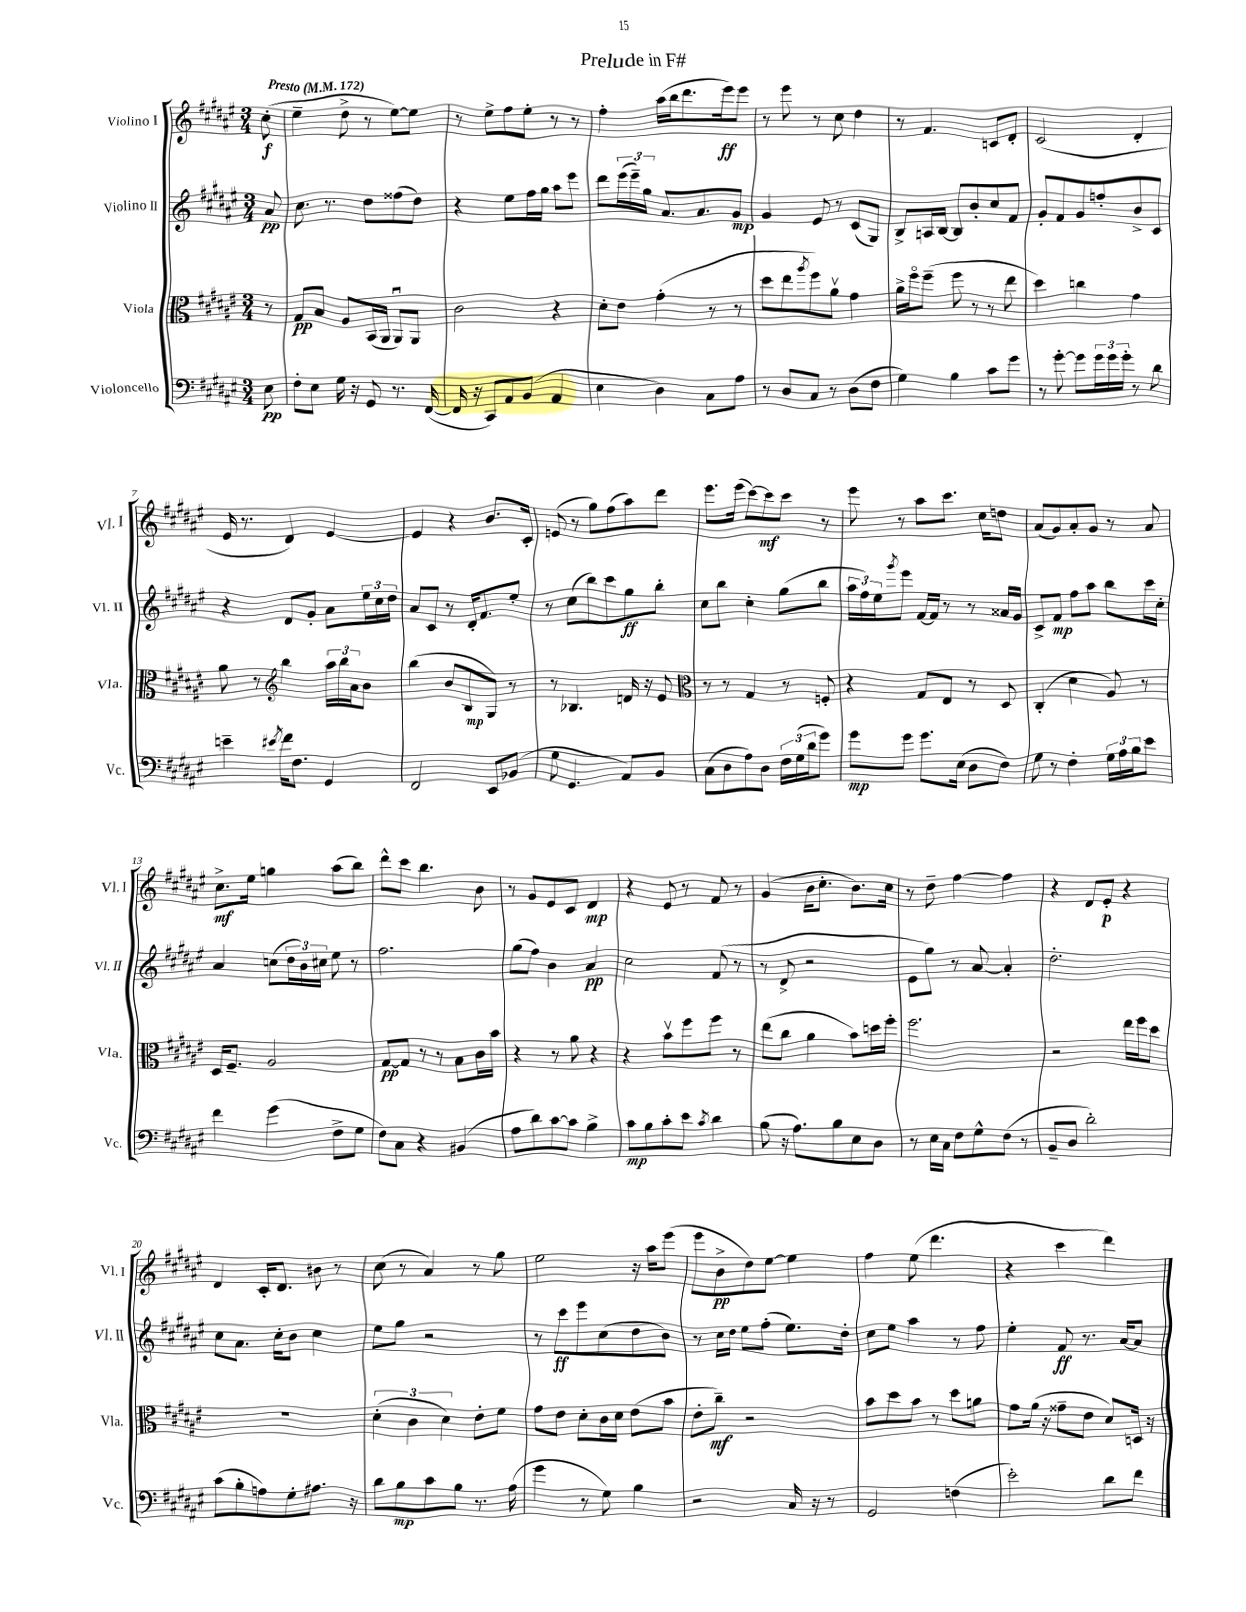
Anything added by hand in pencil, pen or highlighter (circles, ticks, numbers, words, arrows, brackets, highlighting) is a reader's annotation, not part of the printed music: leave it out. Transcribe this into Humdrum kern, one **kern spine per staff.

**kern	**dynam	**kern	**dynam	**kern	**dynam	**kern	**dynam
*part4	*part4	*part3	*part3	*part2	*part2	*part1	*part1
*staff4	*staff4	*staff3	*staff3	*staff2	*staff2	*staff1	*staff1
*I"Violoncello	*	*I"Viola	*	*I"Violino II	*	*I"Violino I	*
*I'Vc.	*	*I'Vla.	*	*I'Vl. II	*	*I'Vl. I	*
*clefF4	*	*clefC3	*	*clefG2	*	*clefG2	*
*k[f#c#g#d#a#e#]	*	*k[f#c#g#d#a#e#]	*	*k[f#c#g#d#a#e#]	*	*k[f#c#g#d#a#e#]	*
*M3/4	*	*M3/4	*	*M3/4	*	*M3/4	*
*MM172	*	*MM172	*	*MM172	*	*MM172	*
=	=	=	=	=	=	=	=
!	!	!	!	!	!	!LO:TX:a:B:t=Presto	!
8E#\	pp	8r	.	8a#/	pp	(8cc#'\	f
=1	=1	=1	=1	=1	=1	=1	=1
8F#'\L	.	8G#/L	pp	8.cc#\	.	4ee#~\	.
8E#\J	.	8B/J	.	.	.	.	.
.	.	.	.	8.r	.	.	.
16G#\	.	8A#/L	.	.	.	8dd#^\	.
16r	.	.	.	.	.	.	.
8GG#/	.	(16BB/L	.	8dd#\L	.	8r	.
.	.	16AA#/JJ	.	.	.	.	.
8.r	.	8AA#u/L)	.	(8ff##X\	.	[8ee#\L)	.
.	.	8AA#/J	.	8dd#\J)	.	8ee#\J]	.
([16FF#/	.	.	.	.	.	.	.
=2	=2	=2	=2	=2	=2	=2	=2
16FF#/]	.	2c#\	.	4r	.	8r	.
16r	.	.	.	.	.	.	.
8CC#/L)	.	.	.	.	.	8ee#^\L	.
8AA#/	.	.	.	8ee#\L	.	8ff#\	.
(8BB/J	.	.	.	16ff#\L	.	8ee#'\J	.
.	.	.	.	16gg#\JJ	.	.	.
4AA#/	.	4r	.	8aa#\L	.	8r	.
.	.	.	.	8eee#\J	.	8r	.
=3	=3	=3	=3	=3	=3	=3	=3
4E#\	.	8d#'\L	.	8ddd#\L	.	4ff#'\	.
.	.	8e#\J	.	(24eee#\L	.	.	.
.	.	.	.	24eee#~\)	.	.	.
.	.	.	.	24gg#\JJ	.	.	.
4D#\)	.	(4g#'\	.	8.a#/L	.	(16aa#\LL	.
.	.	.	.	.	.	16bb\J	.
.	.	.	.	.	.	8.ddd#\	.
.	.	.	.	8.a#/	.	.	.
8C#\L	.	8r	.	.	.	.	.
.	.	.	.	.	.	16eee#\k)	ff
8A#\J	.	8r	.	8g#/J	mp	8eee#\J	.
=4	=4	=4	=4	=4	=4	=4	=4
8r	.	8dd#\L	.	4g#/	.	8r	.
8D#/L	.	8ee#\	.	.	.	8eee#\	.
.	.	8qaa#/	.	.	.	.	.
8C#/J	.	8ff#\)	.	8e#/	.	8r	.
8r	.	8a#v\J	.	8r	.	8cc#\	.
(8D#\L	.	4g#\	.	(8c#/L	.	4dd#\	.
8F#\J	.	.	.	8G#/J)	.	.	.
=5	=5	=5	=5	=5	=5	=5	=5
4G#\)	.	16a#^\LL	.	8B^/L	.	8r	.
.	.	16ff#\J	.	.	.	.	.
.	.	(8ff#~\J	.	16An/L	.	4.f#/	.
.	.	.	.	[16B/JJ	.	.	.
4B\	.	8ff#\	.	8B/L]	.	.	.
.	.	8r	.	8b'/	.	.	.
8c#\L	.	8r	.	8cc#/	.	8cn/L	.
8g#\J	.	8ee#\	.	8f#/J	.	8d#'/J	.
=6	=6	=6	=6	=6	=6	=6	=6
8r	.	4dd#\)	.	8g#'/L	.	(2c#/	.
[8g#'\	.	.	.	8f#/	.	.	.
8g#\L]	.	4ccn\	.	8g#/	.	.	.
24g#\L	.	.	.	8ffn'/	.	.	.
24g#\	.	.	.	.	.	.	.
24g#'\JJ	.	.	.	.	.	.	.
8r	.	4g#\	.	8b^/	.	4d#'/	.
8d#\	.	.	.	8c#/J	.	.	.
!!LO:LB:g=z
=7	=7	=7	=7	=7	=7	=7	=7
4en~\	.	8a#\	.	4r	.	16e#/	.
.	.	.	.	.	.	8.r	.
.	.	8r	.	.	.	.	.
8qe#X/	.	.	.	.	.	.	.
*	*	*clefG2	*	*	*	*	*
16f#\KL	.	4bb\	.	8d#/L	.	4d#/)	.
8.F#\J	.	.	.	.	.	.	.
.	.	.	.	8g#'/J	.	.	.
4GG#/	.	24aa#\LL	.	8a#\L	.	[4e#/	.
.	.	24bb\	.	.	.	.	.
.	.	24a#\J	.	.	.	.	.
.	.	8b\J	.	24ee#\L	.	.	.
.	.	.	.	24cc#\	.	.	.
.	.	.	.	24dd#\JJ	.	.	.
=8	=8	=8	=8	=8	=8	=8	=8
2FF#/	.	(4bb\	.	8a#/L	.	4e#/]	.
.	.	.	.	8c#/J	.	.	.
.	.	8b/L	.	8r	.	4r	.
.	.	8B/	mp	16d#'/KL	.	.	.
.	.	.	.	8.f#/	.	.	.
8EE#/L	.	8G#/J)	.	.	.	8.b/L	.
(8BB-X/J	.	8r	.	8ee#'/J	.	.	.
.	.	.	.	.	.	16c#'/Jk	.
=9	=9	=9	=9	=9	=9	=9	=9
8G#\	.	8r	.	8r	.	(8en/	.
4.GG#/	.	4.B-X/	.	(8cc#\L	.	8r	.
.	.	.	.	8bb\)	.	8gg#\L)	.
.	.	.	.	8ccc#\	.	(8ff#\	.
8AA#/L)	.	16dn/	.	8gg#\	ff	8aa#\)	.
.	.	16r	.	.	.	.	.
8BB/J	.	8e#/	.	8bb'\J	.	8ddd#\J	.
=10	=10	=10	=10	=10	=10	=10	=10
*	*	*clefC3	*	*	*	*	*
(8C#\L	.	8r	.	8cc#\L	.	8.eee#\L	.
8D#\	.	8r	.	8bb\J	.	.	.
.	.	.	.	.	.	(16eee#\Jk	.
8A#\)	.	4G#/	.	4cc#'\	.	[8ccc#\L)	.
8D#\J	.	.	.	.	.	8ccc#\]	mf
24F#\LL	.	8r	.	(8gg#\L	.	8ccc#\J	.
(24G#\	.	.	.	.	.	.	.
24d#\J	.	.	.	.	.	.	.
8g#\J)	.	8Fn'/	.	8bb\J	.	8r	.
=11	=11	=11	=11	=11	=11	=11	=11
8g#\L	mp	4r	.	24aa#\LL	.	8eee#\	.
.	.	.	.	24ff#\)	.	.	.
.	.	.	.	24ee#\J	.	.	.
.	.	.	.	8qggg#/	.	.	.
8g#\J	.	.	.	8eee#\J	.	8r	.
8.g#\L	.	8G#/L	.	[16f#/LL	.	8aa#\L	.
.	.	.	.	16f#/JJ]	.	.	.
.	.	8E#/J	.	8r	.	8.ccc#\J	.
(16E#\Jk	.	.	.	.	.	.	.
8D#\L	.	8r	.	8r	.	.	.
.	.	.	.	.	.	16cc#\KL	.
8F#\J)	.	8D#/	.	16a##X/LL	.	8ddn\J	.
.	.	.	.	16g#/JJ	.	.	.
=12	=12	=12	=12	=12	=12	=12	=12
8G#\	.	(4C#'/	.	8c#^/L	.	(8a#/L	.
8r	.	.	.	8f#/J	mp	8g#/)	.
4F#'\	.	4d#\	.	8ff#\L	.	8a#'/	.
.	.	.	.	8aa#\J	.	8g#/J	.
24G#\LL	.	8A#/)	.	8bb\L	.	8r	.
24A#\	.	.	.	.	.	.	.
24B\J	.	.	.	.	.	.	.
8e#\J	.	8r	.	16ccc#\L	.	8a#/	.
.	.	.	.	16cc#'\JJ	.	.	.
!!LO:LB:g=z
=13	=13	=13	=13	=13	=13	=13	=13
4f#\	.	16D#/KL	.	4a#/	.	8.cc#^\L	mf
.	.	8.F#~/J	.	.	.	.	.
.	.	.	.	.	.	16ee#\Jk	.
(4g#\	.	2A#/	.	(8ccn\L	.	4ggn\	.
.	.	.	.	24dd#\L	.	.	.
.	.	.	.	24b\)	.	.	.
.	.	.	.	24cc#X\JJ	.	.	.
8F#^\L	.	.	.	8ee#\	.	(8aa#\L	.
8G#\J	.	.	.	8r	.	8bb\J)	.
=14	=14	=14	=14	=14	=14	=14	=14
8F#\L)	.	[8G#/L	pp	2.ff#\	.	8ddd#^^\L	.
8C#\J	.	8G#/J]	.	.	.	8ccc#\J	.
4r	.	8r	.	.	.	4.bb\	.
.	.	8r	.	.	.	.	.
(4BB#X/	.	8B\L	.	.	.	.	.
.	.	16c#\L	.	.	.	8b\	.
.	.	16b\JJ	.	.	.	.	.
=15	=15	=15	=15	=15	=15	=15	=15
8A#\L	.	4r	.	(8gg#\L	.	8r	.
8d#\)	.	.	.	8ff#\J)	.	8g#/L	.
[8c#\	.	8r	.	4b\	.	8e#/	.
8c#\J]	.	8a#\	.	.	.	8c#/J	.
4B^\	.	4r	.	4a#/	pp	4d#/	mp
=16	=16	=16	=16	=16	=16	=16	=16
8c#\L	mp	4r	.	2cc#\	.	4r	.
8B\	.	.	.	.	.	.	.
8c#'\	.	8bv\L	.	.	.	8e#/	.
8e#\J	.	8ff#\	.	.	.	8r	.
8qc#/	.	.	.	.	.	.	.
4d#\	.	8ff#\J	.	(8f#/	.	8f#/	.
.	.	8r	.	8r	.	8r	.
=17	=17	=17	=17	=17	=17	=17	=17
(8B\	.	(8ee#\L	.	8r	.	(4g#/	.
16r	.	8cc#\J	.	8d#^/	.	.	.
8.A#\L)	.	.	.	.	.	.	.
.	.	4a#\	.	2r	.	16b\KL	.
.	.	.	.	.	.	8.cc#'\J	.
8B\	.	.	.	.	.	.	.
8E#\	.	8b\L)	.	.	.	8.b\L)	.
8D#\J	.	16ddn\L	.	.	.	.	.
.	.	16ff#'\JJ	.	.	.	16cc#\Jk	.
=18	=18	=18	=18	=18	=18	=18	=18
8r	.	2.ff#\	.	8e#\L	.	8r	.
16E#\LL	.	.	.	8gg#\J)	.	8dd#~\	.
16C#\JJ	.	.	.	.	.	.	.
8F#\L	.	.	.	8r	.	[4ff#\	.
8G#^^\	.	.	.	[8a#/	.	.	.
(8F#\J	.	.	.	4a#'/]	.	4ff#\]	.
8r	.	.	.	.	.	.	.
=19	=19	=19	=19	=19	=19	=19	=19
8BB~/L	.	2r	.	2.dd#'\	.	4r	.
8D#/J	.	.	.	.	.	.	.
2d#'\)	.	.	.	.	.	8d#/L	.
.	.	.	.	.	.	8e#'/J	p
.	.	16ee#\LL	.	.	.	4r	.
.	.	16ff#\J	.	.	.	.	.
.	.	8dd#\J	.	.	.	.	.
!!LO:LB:g=z
=20	=20	=20	=20	=20	=20	=20	=20
(8c#\L	.	2.r	.	8cc#\L	.	4d#/	.
8B'\	.	.	.	8.a#\J	.	.	.
8An\)	.	.	.	.	.	16c#'/KL	.
.	.	.	.	16cc#'\KL	.	8.d#/J	.
8G#'\	.	.	.	8b\J	.	.	.
8.A#X\J	.	.	.	4cc#\	.	8b#X\	.
.	.	.	.	.	.	8r	.
16r	.	.	.	.	.	.	.
=21	=21	=21	=21	=21	=21	=21	=21
8d#\L	.	(6d#'\	.	8ee#\L	.	(8cc#\	.
8B\	mp	.	.	8gg#\J	.	8r	.
.	.	6c#\	.	.	.	.	.
8c#\	.	.	.	2r	.	4a#/)	.
.	.	6d#\)	.	.	.	.	.
8B\J	.	.	.	.	.	.	.
8.r	.	8e#'\L	.	.	.	8r	.
.	.	8f#\J	.	.	.	8gg#\	.
(16A#\	.	.	.	.	.	.	.
=22	=22	=22	=22	=22	=22	=22	=22
4g#\	.	8g#\L	.	8r	.	2ee#\	.
.	.	8e#\J	.	8ccc#\L	ff	.	.
8r	.	8d#'\L	.	8eee#\	.	.	.
8G#\)	.	16c#\L	.	(8cc#\	.	.	.
.	.	16d#\JJ	.	.	.	.	.
4B\	.	(8e#\L	.	8dd#\	.	16r	.
.	.	.	.	.	.	16aa#\KL	.
.	.	8b\J	.	8b\J)	.	(8eee#\J	.
=23	=23	=23	=23	=23	=23	=23	=23
2r	.	8e#'\L	.	8r	.	8eee#\L	.
.	.	8cc#~\J)	mf	16cc#\LL	.	8b^\	pp
.	.	.	.	16dd#\JJ	.	.	.
.	.	2r	.	8ee#\L	.	8dd#\)	.
.	.	.	.	(8ff#'\J	.	[8ee#\J	.
16C#/	.	.	.	8.ee#\L)	.	4ee#\]	.
16r	.	.	.	.	.	.	.
8r	.	.	.	.	.	.	.
.	.	.	.	16dd#'\Jk	.	.	.
=24	=24	=24	=24	=24	=24	=24	=24
2GG#/	.	8b\L	.	8cc#\L	.	4ff#\	.
.	.	8dd#\	.	8ee#\J	.	.	.
.	.	8b\J	.	4aa#\	.	(8ee#\	.
.	.	8r	.	.	.	4.ddd#\	.
(4Fn\	.	8dd#\L	.	8r	.	.	.
.	.	8an\J	.	8ff#\	.	.	.
=25	=25	=25	=25	=25	=25	=25	=25
2e#'\)	.	8g#\L	.	4ee#'\	.	4r	.
.	.	(16a#\Jk	.	.	.	.	.
.	.	16r	.	.	.	.	.
.	.	8g##X~\L	.	8f#/	ff	4ccc#\	.
.	.	8e#\J	.	8.r	.	.	.
8d#\L	.	8d#/L)	.	.	.	4ddd#\)	.
.	.	.	.	[16a#/KL	.	.	.
8f#\J	.	16Dn/Jk	.	8a#/J]	.	.	.
.	.	16r	.	.	.	.	.
==	==	==	==	==	==	==	==
*-	*-	*-	*-	*-	*-	*-	*-
